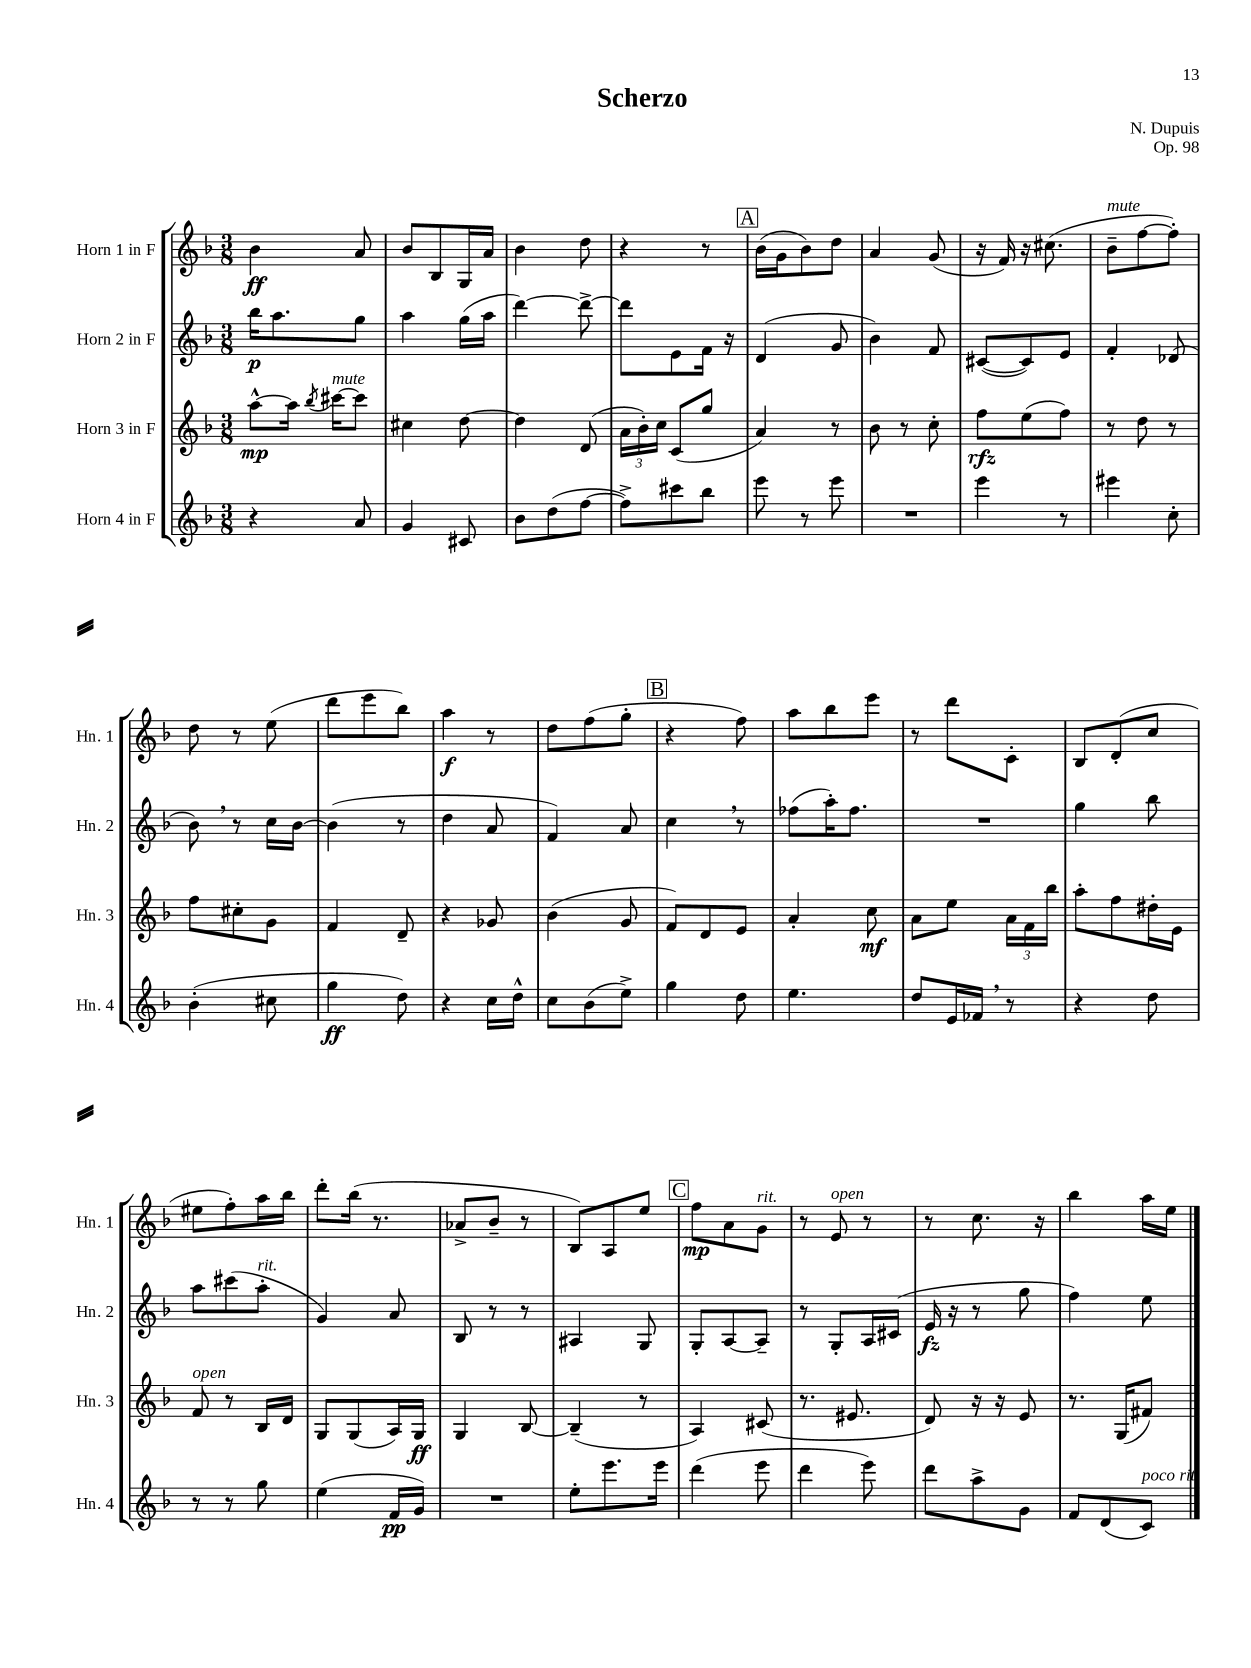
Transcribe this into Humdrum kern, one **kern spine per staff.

**kern	**dynam	**kern	**dynam	**kern	**dynam	**kern	**dynam
*part4	*part4	*part3	*part3	*part2	*part2	*part1	*part1
*staff4	*staff4	*staff3	*staff3	*staff2	*staff2	*staff1	*staff1
*I"Horn 4 in F	*	*I"Horn 3 in F	*	*I"Horn 2 in F	*	*I"Horn 1 in F	*
*I'Hn. 4	*	*I'Hn. 3	*	*I'Hn. 2	*	*I'Hn. 1	*
*clefG2	*	*clefG2	*	*clefG2	*	*clefG2	*
*k[b-]	*	*k[b-]	*	*k[b-]	*	*k[b-]	*
*M3/8	*	*M3/8	*	*M3/8	*	*M3/8	*
=1	=1	=1	=1	=1	=1	=1	=1
4r	.	[8aa^^\L	mp	16bb-\KL	p	4b-\	ff
.	.	.	.	8.aa\	.	.	.
.	.	16aa\Jk]	.	.	.	.	.
.	.	8qbb-/	.	.	.	.	.
!	!	!LO:TX:a:i:t=mute	!	!	!	!	!
.	.	[16ccc#X\KL	.	.	.	.	.
8a/	.	8ccc#\J]	.	8gg\J	.	8a/	.
=2	=2	=2	=2	=2	=2	=2	=2
4g/	.	4cc#X\	.	4aa\	.	8b-/L	.
.	.	.	.	.	.	8B-/	.
8c#X/	.	[8dd\	.	(16gg\LL	.	16G/L	.
.	.	.	.	16aa\JJ	.	16a/JJ	.
=3	=3	=3	=3	=3	=3	=3	=3
8b-\L	.	4dd\]	.	[4ddd\)	.	4b-\	.
(8dd\	.	.	.	.	.	.	.
[8ff\J	.	(8d/	.	8ddd^\_	.	8dd\	.
=4	=4	=4	=4	=4	=4	=4	=4
8ff^\L])	.	24a\LL	.	8ddd\L]	.	4r	.
.	.	24b-'\)	.	.	.	.	.
.	.	24cc\JJ	.	.	.	.	.
8ccc#X\	.	(8c/L	.	8e\	.	.	.
8bb-\J	.	8gg/J	.	16f\Jk	.	8r	.
.	.	.	.	16r	.	.	.
!!LO:REH:place=s1:t=A
=5	=5	=5	=5	=5	=5	=5	=5
8eee\	.	4a/)	.	(4d/	.	(16b-\LL	.
.	.	.	.	.	.	16g\J	.
8r	.	.	.	.	.	8b-\)	.
8eee\	.	8r	.	8g/	.	8dd\J	.
=6	=6	=6	=6	=6	=6	=6	=6
4.r	.	8b-\	.	4b-\)	.	4a/	.
.	.	8r	.	.	.	.	.
.	.	8cc'\	.	8f/	.	(8g/	.
=7	=7	=7	=7	=7	=7	=7	=7
4eee\	.	8ff\L	rfz	([8c#X/L	.	16r	.
.	.	.	.	.	.	16f/)	.
.	.	(8ee\	.	8c#/])	.	16r	.
.	.	.	.	.	.	(8.cc#X\	.
8r	.	8ff\J)	.	8e/J	.	.	.
=8	=8	=8	=8	=8	=8	=8	=8
!	!	!	!	!	!	!LO:TX:a:i:t=mute	!
4eee#X\	.	8r	.	4f'/	.	8b-~\L	.
.	.	8dd\	.	.	.	[8ff\	.
8cc'\	.	8r	.	(8d-X/	.	8ff'\J])	.
!!LO:LB:g=z
=9	=9	=9	=9	=9	=9	=9	=9
(4b-'\	.	8ff\L	.	8b-,\)	.	8dd\	.
.	.	8cc#X'\	.	8r	.	8r	.
8cc#X\	.	8g\J	.	16cc\LL	.	(8ee\	.
.	.	.	.	[16b-\JJ	.	.	.
=10	=10	=10	=10	=10	=10	=10	=10
4gg\	ff	4f/	.	(4b-\]	.	8ddd\L	.
.	.	.	.	.	.	8eee\	.
8dd\)	.	8d~/	.	8r	.	8bb-\J)	.
=11	=11	=11	=11	=11	=11	=11	=11
4r	.	4r	.	4dd\	.	4aa\	f
16cc\LL	.	8g-X/	.	8a/	.	8r	.
16dd^^\JJ	.	.	.	.	.	.	.
=12	=12	=12	=12	=12	=12	=12	=12
8cc\L	.	(4b-\	.	4f/)	.	8dd\L	.
(8b-\	.	.	.	.	.	(8ff\	.
8ee^\J)	.	8g/	.	8a/	.	8gg'\J	.
!!LO:REH:place=s1:t=B
=13	=13	=13	=13	=13	=13	=13	=13
4gg\	.	8f/L)	.	4cc,\	.	4r	.
.	.	8d/	.	.	.	.	.
8dd\	.	8e/J	.	8r	.	8ff\)	.
=14	=14	=14	=14	=14	=14	=14	=14
4.ee\	.	4a'/	.	(8ff-X\L	.	8aa\L	.
.	.	.	.	16aa'\K)	.	8bb-\	.
.	.	.	.	8.ff-\J	.	.	.
.	.	8cc\	mf	.	.	8eee\J	.
=15	=15	=15	=15	=15	=15	=15	=15
8dd/L	.	8a\L	.	4.r	.	8r	.
16e/L	.	8ee\J	.	.	.	8ddd\L	.
16f-X,/JJ	.	.	.	.	.	.	.
8r	.	24a\LL	.	.	.	8c'\J	.
.	.	24f\	.	.	.	.	.
.	.	24bb-\JJ	.	.	.	.	.
=16	=16	=16	=16	=16	=16	=16	=16
4r	.	8aa'\L	.	4gg\	.	8B-/L	.
.	.	8ff\	.	.	.	(8d'/	.
8dd\	.	16dd#X'\L	.	8bb-\	.	8cc/J	.
.	.	16e\JJ	.	.	.	.	.
!!LO:LB:g=z
=17	=17	=17	=17	=17	=17	=17	=17
!	!	!LO:TX:a:i:t=open	!	!	!	!	!
8r	.	8f/	.	8aa\L	.	8ee#X\L	.
8r	.	8r	.	(8ccc#X\	.	8ff'\)	.
!	!	!	!	!LO:TX:a:i:t=rit.	!	!	!
8gg\	.	16B-/LL	.	8aa'\J	.	16aa\L	.
.	.	16d/JJ	.	.	.	16bb-\JJ	.
=18	=18	=18	=18	=18	=18	=18	=18
(4ee\	.	8G/L	.	4g/)	.	8ddd'\L	.
.	.	(8G/	.	.	.	(16bb-\Jk	.
.	.	.	.	.	.	8.r	.
16f/LL	pp	16A/L)	.	8a/	.	.	.
16g/JJ)	.	16G/JJ	ff	.	.	.	.
=19	=19	=19	=19	=19	=19	=19	=19
4.r	.	4G/	.	8B-/	.	8a-X^/L	.
.	.	.	.	8r	.	8b-~/J	.
.	.	[8B-/	.	8r	.	8r	.
=20	=20	=20	=20	=20	=20	=20	=20
8ee'\L	.	(4B-~/]	.	4A#X/	.	8B-/L)	.
8.eee\	.	.	.	.	.	8A/	.
.	.	8r	.	8G/	.	8ee/J	.
16eee\Jk	.	.	.	.	.	.	.
!!LO:REH:place=s1:t=C
=21	=21	=21	=21	=21	=21	=21	=21
(4ddd\	.	4A/)	.	8G'/L	.	8ff\L	mp
.	.	.	.	[8A/	.	8a\	.
!	!	!	!	!	!	!LO:TX:a:i:t=rit.	!
8eee\	.	(8c#X/	.	8A~/J]	.	8g\J	.
=22	=22	=22	=22	=22	=22	=22	=22
4ddd\	.	8.r	.	8r	.	8r	.
!	!	!	!	!	!	!LO:TX:a:i:t=open	!
.	.	.	.	8G'/L	.	8e/	.
.	.	8.e#X/	.	.	.	.	.
8eee\)	.	.	.	16A/L	.	8r	.
.	.	.	.	(16c#X/JJ	.	.	.
=23	=23	=23	=23	=23	=23	=23	=23
8ddd\L	.	8d/)	.	16e/	fz	8r	.
.	.	.	.	16r	.	.	.
8aa^\	.	16r	.	8r	.	8.cc\	.
.	.	16r	.	.	.	.	.
8g\J	.	8e/	.	8gg\	.	.	.
.	.	.	.	.	.	16r	.
=24	=24	=24	=24	=24	=24	=24	=24
8f/L	.	8.r	.	4ff\)	.	4bb-\	.
(8d/	.	.	.	.	.	.	.
.	.	(16G/KL	.	.	.	.	.
!LO:TX:a:i:t=poco rit.	!	!	!	!	!	!	!
8c/J)	.	8f#X/J)	.	8ee\	.	16aa\LL	.
.	.	.	.	.	.	16ee\JJ	.
==	==	==	==	==	==	==	==
*-	*-	*-	*-	*-	*-	*-	*-
